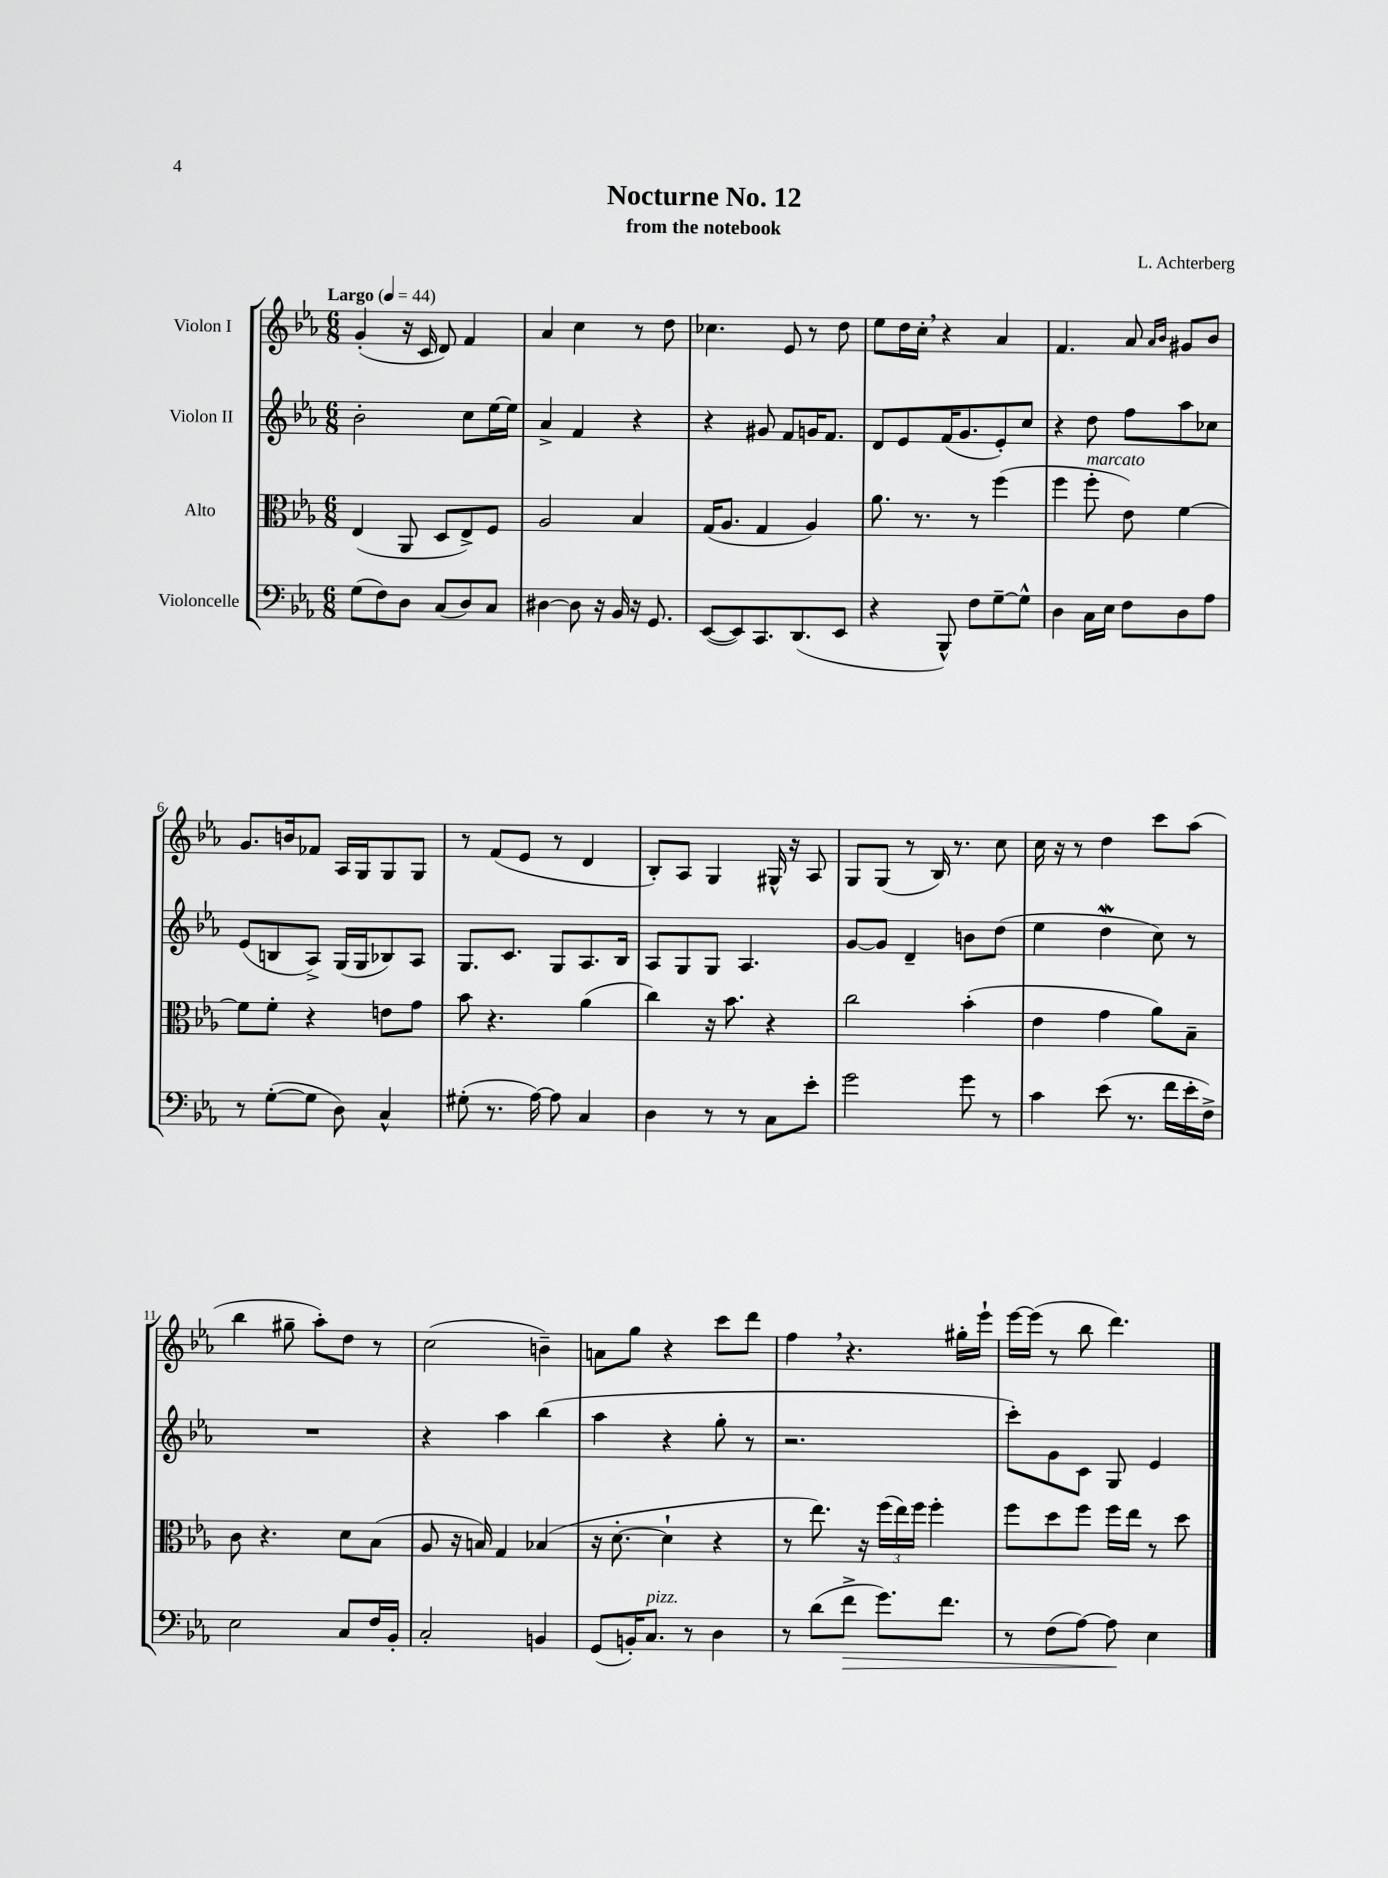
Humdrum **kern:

**kern	**kern	**kern	**kern
*staff4	*staff3	*staff2	*staff1
*clefF4	*clefC3	*clefG2	*clefG2
*k[b-e-a-]	*k[b-e-a-]	*k[b-e-a-]	*k[b-e-a-]
*M6/8	*M6/8	*M6/8	*M6/8
*MM44	*MM44	*MM44	*MM44
(8G	(4E-	2b-'	(4g'
8F)	.	.	.
8D	8AA-	.	16r
.	.	.	16c
(8C	8D	.	8d)
8D)	8E-^)	8cc	4f
8C	8F	[16ee-	.
.	.	16ee-]	.
=	=	=	=
[4D#	2A-	4a-^	4a-
8D#]	.	4f	4cc
16r	.	.	.
16BB-	.	.	.
16r	4B-	4r	8r
8.GG	.	.	.
.	.	.	8dd
=	=	=	=
([8EE-	(16G	4r	4.cc-
.	8.A-	.	.
8EE-])	.	.	.
8.CC	4G	8g#	.
.	.	8f	8e-
(8.DD	.	.	.
.	4A-)	16g	8r
.	.	8.f	.
8EE-	.	.	8dd
=	=	=	=
4r	8.a-	8d	8ee-
.	.	8e-	16dd
.	8.r	.	16cc'
8BBB-^^)	.	(16f	4r
.	.	8.g	.
8F	8r	.	.
[8G~	(4ff	8e-')	4a-
8G^^]	.	8cc	.
=	=	=	=
4D	4ff	4r	4.f
16C	8ff'	8dd	.
16E-	.	.	.
8F	8e-)	8ff	8a-
.	.	.	16qqa-
.	.	.	16qqb-
8D	[4f	8aa-	8g#
8A-	.	8cc-	8b-
=	=	=	=
8r	8f]	(8e-	8.g
([8G'	8f'	8B	.
.	.	.	16b
8G]	4r	8A-^)	8f-
8D)	.	(16G	16A-
.	.	16G	16G
4C^^	8e	8B-)	8G
.	8g	8A-	8G
=	=	=	=
(8G#'	8b-	8.G	8r
8.r	4.r	.	(8f
.	.	8.c	.
.	.	.	8e-
[16A-)	.	.	.
8A-]	.	8G	8r
4C	(4a-	8.A-	4d
.	.	16B-	.
=	=	=	=
4D	4cc)	8A-	8B-')
.	.	8G	8A-
8r	16r	8G	4G
.	8.b-	.	.
8r	.	4.A-	.
8C	4r	.	16G#^^
.	.	.	16r
8e-'	.	.	8A-
=	=	=	=
2g	2cc	[8g	8G
.	.	8g]	(8G
.	.	4d~	8r
.	.	.	16B-)
.	.	.	8.r
8g	(4b-'	8b	.
8r	.	(8dd	8cc
=	=	=	=
4c	4e-	4ee-	16cc
.	.	.	16r
.	.	.	8r
(8e-	4g	4dd	4dd
8.r	.	.	.
.	8a-)	8cc)	8ccc
16f	.	.	.
16e-'	8B-~	8r	(8aa-
16F^)	.	.	.
=	=	=	=
2E-	8c	2.r	4bb-
.	4.r	.	.
.	.	.	8gg#~
.	.	.	8aa-')
8C	8d	.	8dd
16F	(8B-	.	8r
16BB-'	.	.	.
=	=	=	=
2C'	8A-	4r	(2cc
.	16r	.	.
.	16B)	.	.
.	4G	4aa-	.
4BB	(4B-	(4bb-	4b~)
=	=	=	=
(8GG	16r	4aa-	8a
.	[8.d'	.	.
16BB')	.	.	8gg
8.C	.	.	.
.	4d`]	4r	4r
8r	.	.	.
4D	4r	8gg'	8ccc
.	.	8r	8ddd
=	=	=	=
8r	8r	2.r	4ff
(8d	8.ee-)	.	.
8f^	.	.	4.r
.	16r	.	.
8.g)	(24ff	.	.
.	24ee-)	.	.
.	24ff	.	.
.	4ff'	.	.
8.f	.	.	.
.	.	.	16gg#'
.	.	.	16eee-`
=	=	=	=
8r	8ff	8ccc')	[16eee-
.	.	.	(16eee-]
(8F	8dd	8g	8r
[8A-)	8ff	8c	8bb-
8A-]	16ff	8G	4.ddd)
.	16ee-	.	.
4E-	8r	4e-	.
.	8dd	.	.
==	==	==	==
*-	*-	*-	*-
